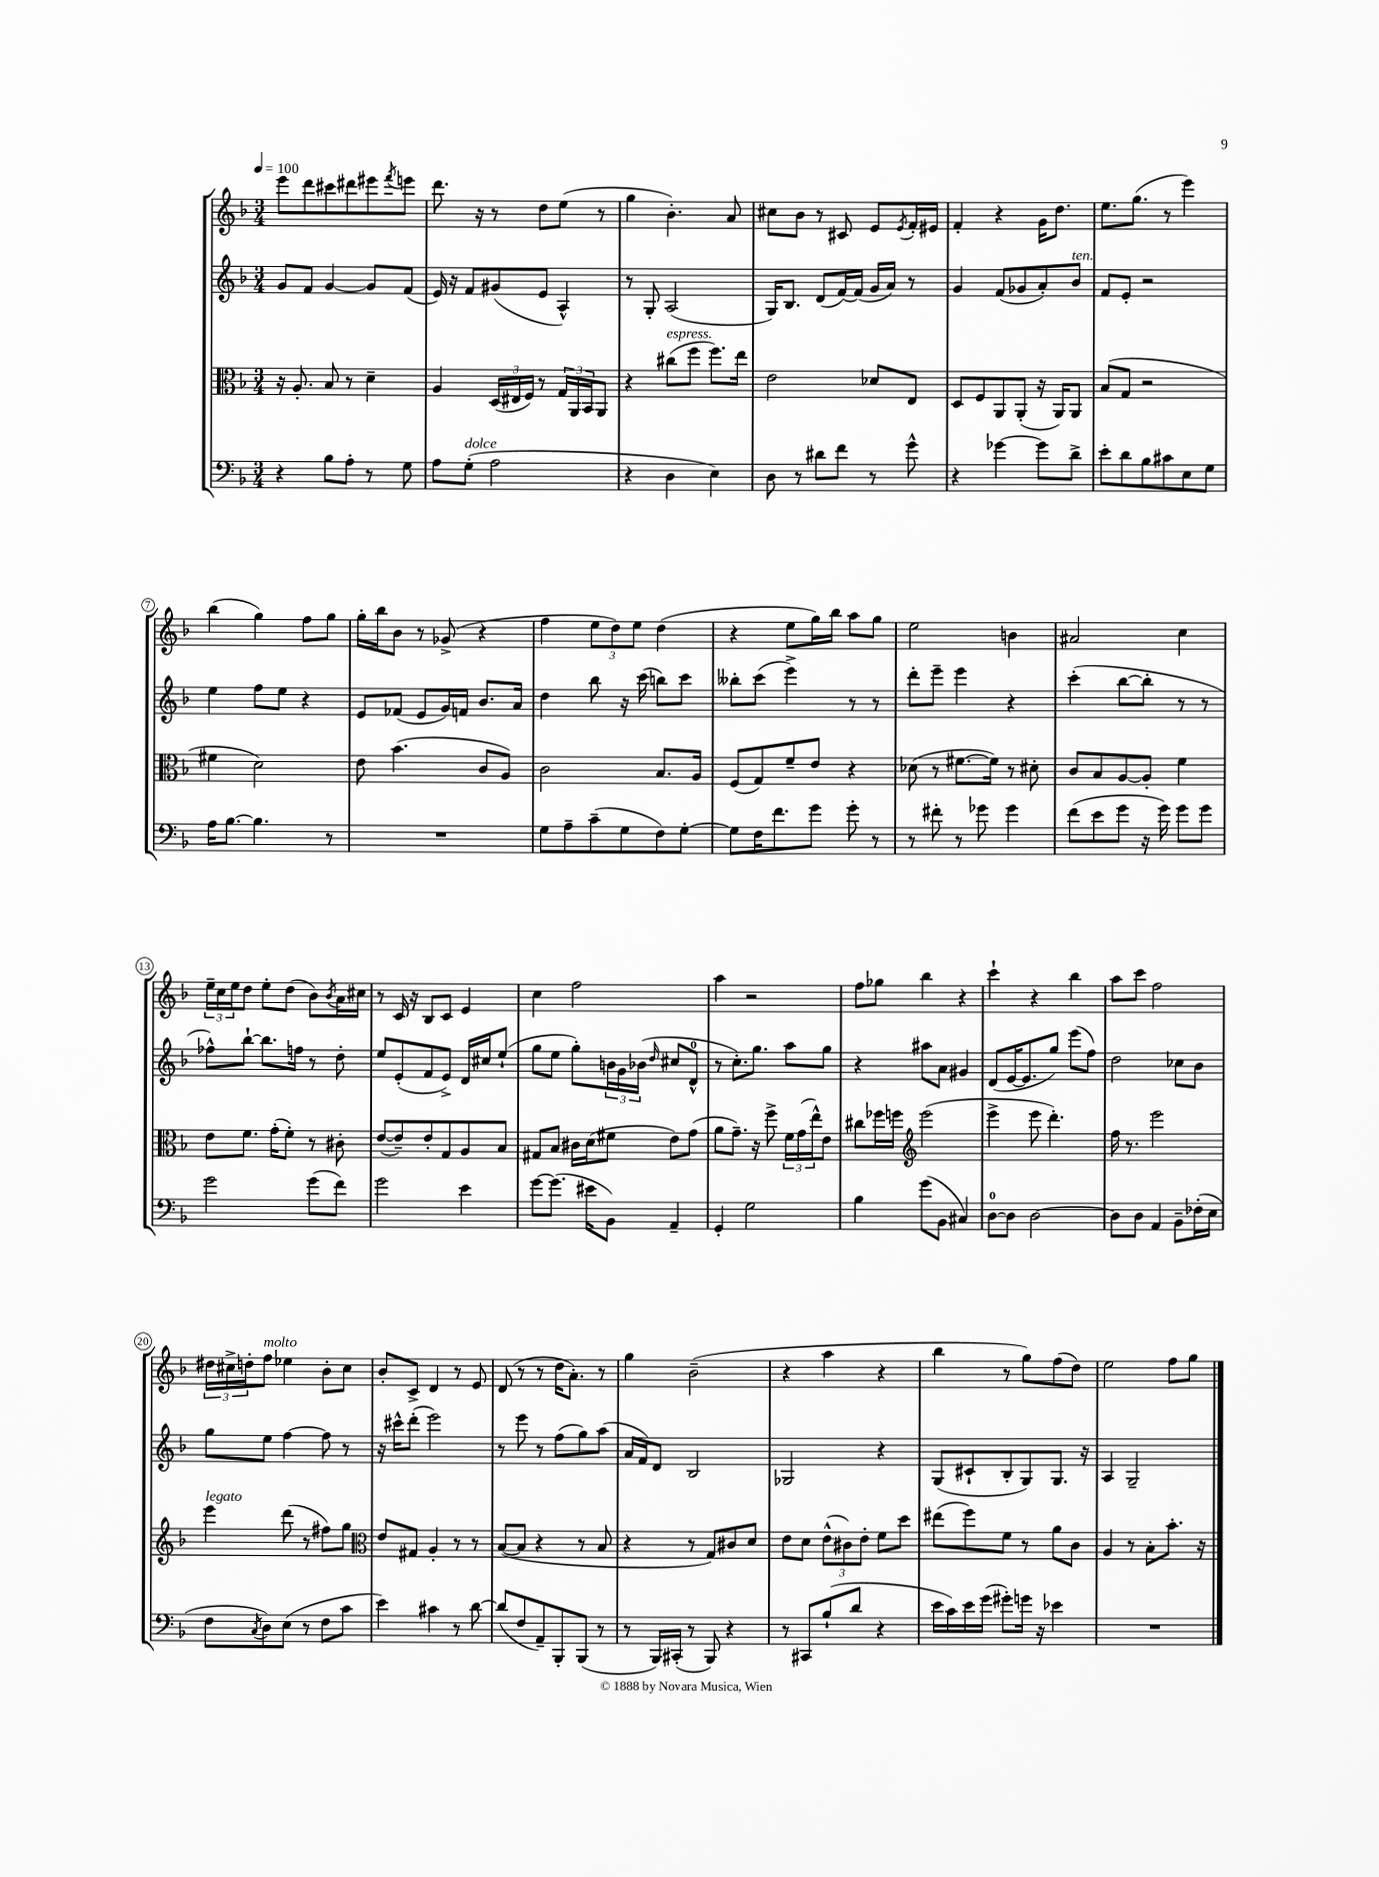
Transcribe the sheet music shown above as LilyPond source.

<<
\new StaffGroup <<
\new Staff = "s0" {
    \clef treble \key f \major \numericTimeSignature \time 3/4 \tempo 4 = 100
    e'''8 d'''8 cis'''8 dis'''8 eis'''8 \acciaccatura { f'''8 } e'''8 |
    d'''8. r16 r8 d''8 e''8( r8 |
    g''4 bes'4.-.) a'8 |
    cis''8 bes'8 r8 cis'8 e'8 \acciaccatura { e'8 } f'16-. eis'16 |
    f'4-. r4 g'16 d''8. |
    e''8. g''8.( r8 e'''4) |
    bes''4( g''4) f''8 g''8 |
    g''16-. bes''16 bes'8 r8 ges'8->( r4 |
    f''4 \tuplet 3/2 { e''8 d''8) e''8 } d''4( |
    r4 e''8 g''16) bes''16 a''8 g''8 |
    e''2 b'4 |
    ais'2 c''4 |
    \tuplet 3/2 { e''16-- c''16 e''16 } d''8 e''8-. d''8( bes'8) \acciaccatura { bes'8 } a'16 cis''16 |
    r8 c'16 r16 bes8 c'8 e'4 |
    c''4 f''2 |
    a''4 r2 |
    f''8 ges''8 bes''4 r4 |
    c'''4-! r4 bes''4 |
    a''8 c'''8 f''2 |
    \tuplet 3/2 { dis''16 cis''16-> d''16-. } f''8^\markup { \italic "molto" } ees''4 bes'8-. cis''8 |
    bes'8-. c'8-> d'4 r8 e'8 |
    d'8( r8 r8 d''16 a'8.-.) r8 |
    g''4 bes'2--( |
    r4 a''4 r4 |
    bes''4 r8 g''8) f''8( d''8) |
    e''2 f''8 g''8 \bar "|." |
}
\new Staff = "s1" {
    \clef treble \key f \major \numericTimeSignature \time 3/4
    g'8 f'8 g'4~ g'8 f'8( |
    e'16) r16 f'8 gis'8( e'8 a4-^) |
    r8 g8-. a2( |
    g16) bes8. d'8( f'16~) f'16( g'16 a'16) r8 |
    g'4 f'8( ges'8 a'8-.) bes'8^\markup { \italic "ten." } |
    f'8 e'8-. r2 |
    e''4 f''8 e''8 r4 |
    e'8 fes'8( e'8 g'16) f'16 bes'8. a'16 |
    d''4 bes''8 r16 c'''16( b''8) c'''8 |
    beses''8-. c'''8( e'''4->) r8 r8 |
    d'''8-. e'''8-- e'''4 r4 |
    c'''4-.( bes''8~ bes''8-. r8 r8 |
    fes''8-^) bes''8~-! bes''8. f''16 r8 d''8-. |
    e''8 e'8-.( f'8 e'8->) d'16 cis''16 e''8-!( |
    g''8 e''8 g''8-.) \tuplet 3/2 { b'16 g'16 bes'16( } \grace { d''16 } cis''8 d'8-0-^ |
    r8 c''8.-.) g''8. a''8 g''8 |
    r4 ais''8 a'8 gis'4 |
    d'8( e'16~ e'8. g''8) e'''8( f''8) |
    d''2 ces''8 bes'8 |
    g''8 e''8 f''4~ f''8 r8 |
    r16 cis'''16-^ d'''8-.( e'''2) |
    r8 e'''8 r8 f''8( g''8) a''8( |
    a'16 f'16) d'8 bes2 |
    ges2 r4 |
    g8( cis'8-! bes8-. g8) g8. r16 |
    a4 g2-- \bar "|." |
}
\new Staff = "s2" {
    \clef alto \key f \major \numericTimeSignature \time 3/4
    r16 a8.-. bes8 r8 d'4-- |
    a4 \tuplet 3/2 { d16( eis16 f16) } r8 \tuplet 3/2 { g16 a,16 bes,16 } a,8 |
    r4 cis''8^\markup { \italic "espress." }( f''8 f''8.) e''16 |
    e'2 des'8 e8 |
    d8 f8 a,8 a,8-.( r16 a,16) a,8 |
    bes8( g8 r2 |
    fis'4 d'2) |
    e'8 bes'4.( c'8 a8) |
    c'2 bes8. a16 |
    f8( g8) f'8-- e'8 r4 |
    des'8( r8 fis'8.~ fis'16) r8 dis'8-. |
    c'8 bes8 a8~ a8-. f'4 |
    e'8 f'8. g'16-.( f'8-.) r8 cis'8-. |
    e'8~( e'8--) e'8-. g8 a8 bes8 |
    gis8 bes8 cis'16 d'16( fis'8 e'8) g'8( |
    a'8 g'8.--) r16 f''8-> \tuplet 3/2 { f'16 g'16( e''16-^) } e'8 |
    cis''8 fes''16 f''16 \clef treble e'''2( |
    e'''4-> e'''8 d'''4.-.) |
    f''16 r8. e'''2 |
    e'''4^\markup { \italic "legato" } d'''8( r8 fis''8) g''8 |
    \clef alto e'8 gis8 a4-. r8 r8 |
    bes8~( bes8 r4 r8 bes8 |
    r4 r8 g8) cis'8 d'8 |
    e'8 d'8 \tuplet 3/2 { e'8-^( cis'8) e'8-. } f'8 d''8 |
    eis''8( f''8) f'8 r8 a'8 c'8 |
    a4 r8 bes8-. bes'8.-. r16 \bar "|." |
}
\new Staff = "s3" {
    \clef bass \key f \major \numericTimeSignature \time 3/4
    r4 bes8 a8-. r8 g8 |
    a8 g8-.^\markup { \italic "dolce" }( a2 |
    r4 d4 e4) |
    d8 r8 dis'8 f'8 r8 g'8-^ |
    r4 ges'4~ ges'8 d'8-> |
    e'8-. d'8 bes8 cis'8 e8 g8 |
    a16 bes8.~ bes4. r8 |
    R2. |
    g8 a8-- c'8--( g8 f8) g8~-. |
    g8 f16 f'8. g'8 g'8-. r8 |
    r8 fis'8-. r8 ges'8 ges'4 |
    f'8( e'8 g'8 r16 g'16) g'8 g'8 |
    g'2 g'8( f'8) |
    g'2 e'4 |
    g'8~ g'8.( eis'16 bes,8) a,4-- |
    g,4-. g2 |
    bes4 g'8( bes,8 cis4) |
    d8-0~ d8 d2~ |
    d8 d8 a,4 bes,8-- fes16-.( e16 |
    f8 \acciaccatura { c8 } d8) e8( r8 f8 c'8 |
    e'4) cis'4 r8 d'8~ |
    d'8( f8 a,8--) bes,,8-. bes,,8( r8 |
    r8 bes,,16) cis,16-.( r8 bes,,8) r4 |
    r8 cis,8 bes8-!( d'8 r4 |
    e'16 c'16) e'16 g'16( gis'8-.) g'16 r16 ees'4 |
    R2. \bar "|." |
}
>>
>>
\layout { \context { \Score \override BarNumber.stencil = #(make-stencil-circler 0.1 0.3 ly:text-interface::print) } }
